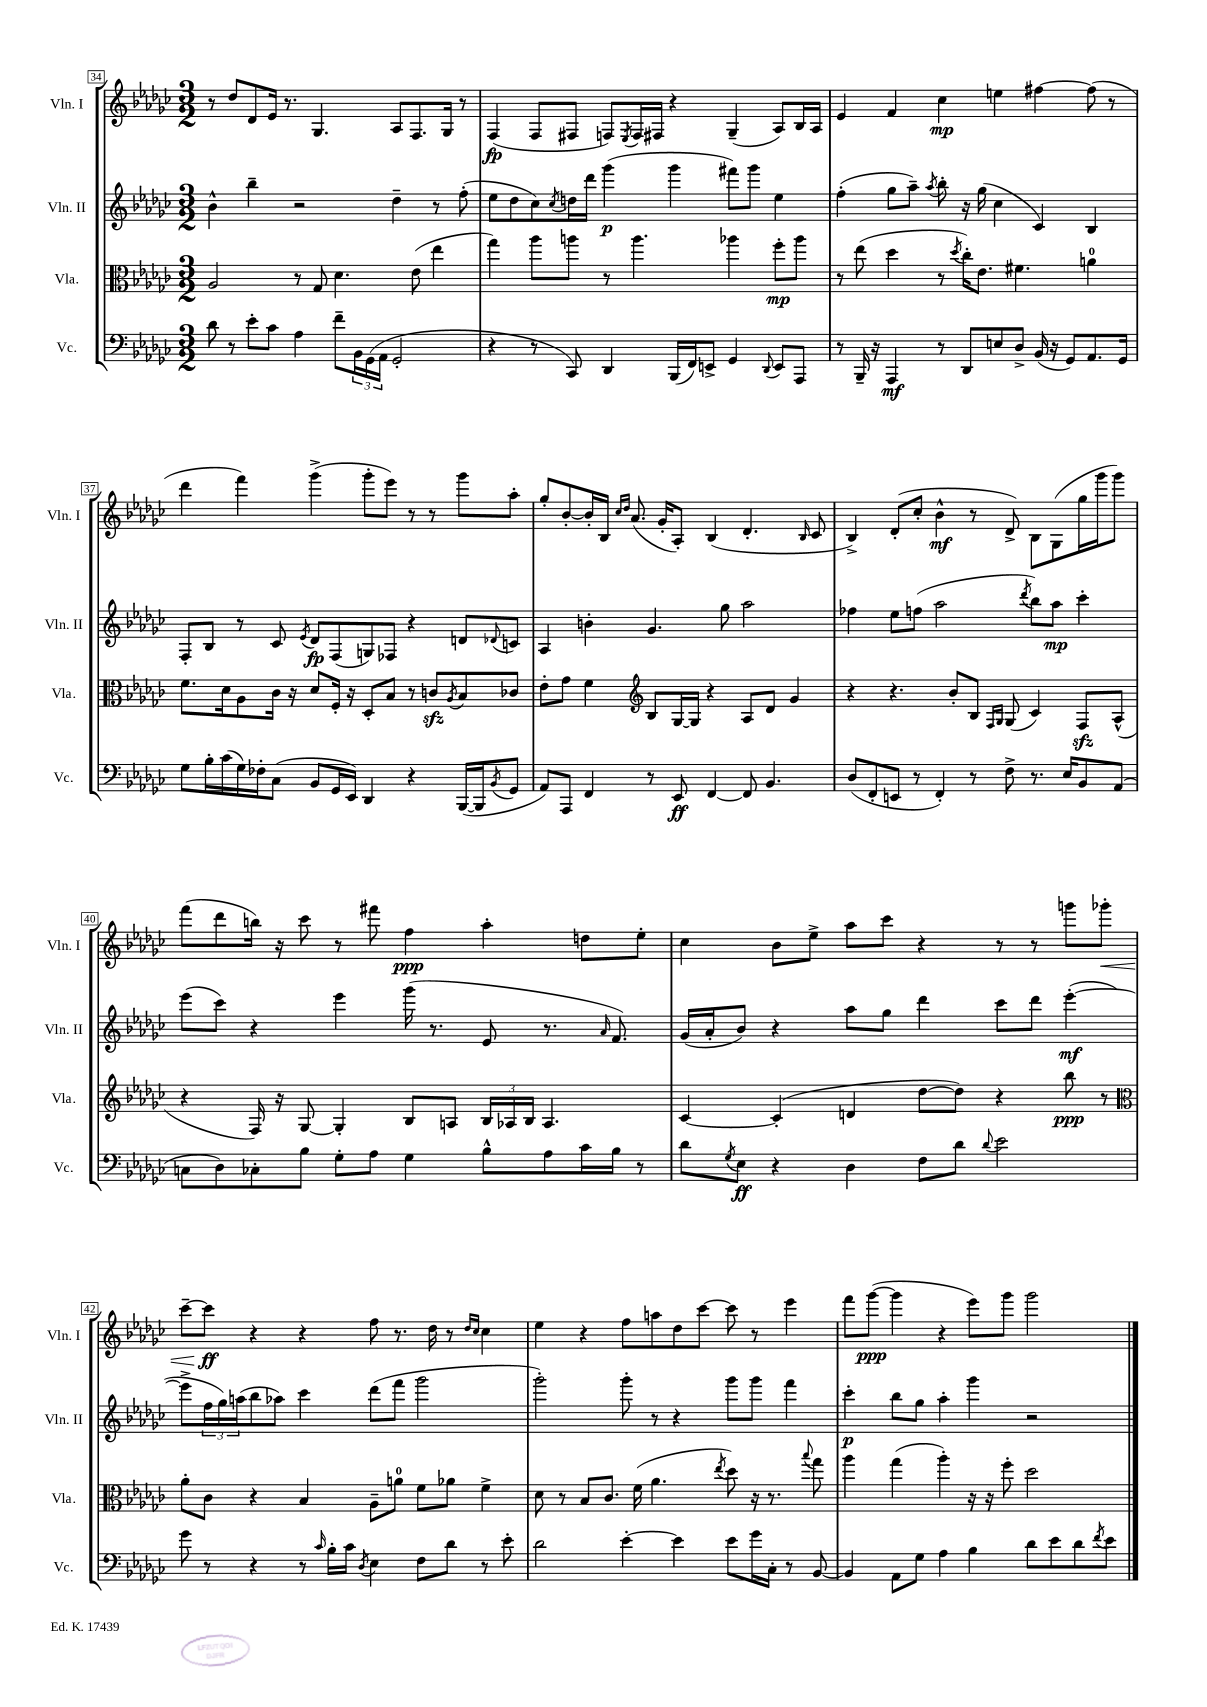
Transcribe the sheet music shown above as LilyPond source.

<<
\new StaffGroup <<
\new Staff = "s0" \with { instrumentName = "Vln. I" shortInstrumentName = "Vln. I" } {
    \clef treble \key ges \major \numericTimeSignature \time 3/2
    r8 des''8 des'8 ees'16 r8. ges4. aes8 f8. ges16 r8 |
    f4\fp( f8 fis8 f8) \acciaccatura { ees8 } f16 fis16 r4 ges4--( aes8) bes16 aes16 |
    ees'4 f'4 ces''4\mp e''4 fis''4~ fis''8( r8 |
    des'''4 f'''4) ges'''4->( ges'''8-. ees'''8) r8 r8 ges'''8 aes''8-. |
    ges''8-. bes'8~-. bes'16-. bes16 \grace { ces''16 des''16 } aes'8.( ges'16-. aes8-.) bes4( des'4.-. \grace { bes16 } ces'8 |
    bes4->) des'8-.( ces''8-. bes'4-^\mf r8 des'8->) bes8 ges8( ges''16 ges'''16 ges'''8) |
    f'''8( des'''8 b''16) r16 ces'''8 r8 fis'''8 f''4\ppp aes''4-. d''8 ees''8-. |
    ces''4 bes'8 ees''8-> aes''8 ces'''8 r4 r8 r8 g'''8 ges'''8-.\< |
    ces'''8~-- ces'''8\ff\! r4 r4 f''8 r8. des''16 r8 \grace { des''16 ces''16 } ces''4 |
    ees''4 r4 f''8 a''8 des''8 ces'''8~ ces'''8 r8 ees'''4 |
    f'''8 ges'''8~\ppp( ges'''4 r4 ees'''8) ges'''8 ges'''2 \bar "|." |
}
\new Staff = "s1" \with { instrumentName = "Vln. II" shortInstrumentName = "Vln. II" } {
    \clef treble \key ges \major \numericTimeSignature \time 3/2
    bes'4-^ bes''4-- r2 des''4-- r8 f''8-.( |
    ees''8 des''8 ces''8) \acciaccatura { ces''8 } d''16 des'''16 ges'''4\p( ges'''4 fis'''8) ges'''8 ees''4 |
    f''4-.( ges''8 aes''8--) \acciaccatura { aes''8 } bes''8-. r16 ges''16( ces''4 ces'4) bes4 |
    f8-. bes8 r8 ces'8 \acciaccatura { ees'8 } des'8\fp f8( g8) fes8 r4 d'8 \appoggiatura { des'8 } c'8 |
    aes4 b'4-. ges'4. ges''8 aes''2 |
    fes''4 ees''8 f''8( aes''2 \acciaccatura { des'''8 } bes''8) aes''8\mp ces'''4-. |
    ees'''8( ces'''8) r4 ees'''4 ges'''16( r8. ees'8 r8. \grace { aes'16 } f'8.) |
    ges'16( aes'16-. bes'8) r4 aes''8 ges''8 des'''4 ces'''8 des'''8 ees'''4~-.\mf( |
    ees'''8-> \tuplet 3/2 { f''16 ges''16) a''16( } bes''8 aes''8) ces'''4 des'''8( f'''8 ges'''2 |
    ges'''2-.) ges'''8-. r8 r4 ges'''8 ges'''8 f'''4 |
    ces'''4-.\p bes''8 ges''8 aes''4-. ges'''4 r2 \bar "|." |
}
\new Staff = "s2" \with { instrumentName = "Vla." shortInstrumentName = "Vla." } {
    \clef alto \key ges \major \numericTimeSignature \time 3/2
    aes2 r8 ges8 des'4. ees'8( ees''4 |
    ges''4) aes''8 a''8 r8 a''4. aes''4 f''8-.\mp aes''8 |
    r8 ees''8( des''4 r8 \acciaccatura { des''8 } ces''16-.) ees'8. fis'4. a'4-0 |
    f'8. des'16 aes8 ces'16 r16 des'8 f16-. r16 des8-. bes8 r8 c'8\sfz \acciaccatura { aes8 } bes8 ces'8 |
    ees'8-. ges'8 f'4 \clef treble bes8 ges16~ ges16 r4 aes8 des'8 ges'4 |
    r4 r4. bes'8-. bes8 \grace { f16 ges16 } ges8( ces'4) f8\sfz aes8-^( |
    r4 f16) r16 ges8~ ges4-. bes8 a8 \tuplet 3/2 { bes16 aes16 bes16 } aes4. |
    ces'4~ ces'4-.( d'4 des''8~ des''8) r4 bes''8\ppp r8 |
    \clef alto aes'8-. ces'8 r4 bes4 aes8-- a'8-0 f'8 aes'8 f'4-> |
    des'8 r8 bes8 ces'8. f'16( aes'4. \acciaccatura { ees''8 } des''8) r16 r8. \appoggiatura { bes''8 } ges''8 |
    aes''4 ges''4( aes''4-.) r16 r16 f''8-. des''2 \bar "|." |
}
\new Staff = "s3" \with { instrumentName = "Vc." shortInstrumentName = "Vc." } {
    \clef bass \key ges \major \numericTimeSignature \time 3/2
    des'8 r8 ees'8-. ces'8 aes4 f'8-- \tuplet 3/2 { bes,16 ges,16( aes,16 } ges,2-. |
    r4 r8 ces,8) des,4 bes,,16( f,16) e,8-> ges,4 \appoggiatura { des,8 } e,8 aes,,8 |
    r8 bes,,16-- r16 aes,,4\mf r8 des,8 e8 des8-> bes,16( r16 ges,8) aes,8. ges,16 |
    ges8 bes16-. ces'16( ges16) fes16-. ces8( bes,8 ges,16 ees,16) des,4 r4 bes,,16~( bes,,16 \acciaccatura { bes,8 } ges,8 |
    aes,8) aes,,8 f,4 r8 ees,8\ff f,4~ f,8 bes,4. |
    des8( f,8-. e,8 r8 f,4-.) r8 f8-> r8. ees16 bes,8 aes,8( |
    c8 des8) ces8-. bes8 ges8-. aes8 ges4 bes8-^ aes8 ces'16 bes16 r8 |
    des'8 \acciaccatura { ges8 } ees8\ff r4 des4 f8 des'8 \appoggiatura { des'8 } ees'2 |
    ges'8 r8 r4 r8 \grace { ces'16 } bes16-. ces'16 \acciaccatura { des8 } ees4 f8 des'8 r8 ees'8-. |
    des'2 ees'4~-. ees'4 ees'8 ges'16 ces16-. r8 bes,8~ |
    bes,4 aes,8 ges8 aes4 bes4 des'8 ees'8 des'8 \acciaccatura { f'8 } ees'8 \bar "|." |
}
>>
>>
\layout { \context { \Score currentBarNumber = #34 \override BarNumber.stencil = #(make-stencil-boxer 0.1 0.3 ly:text-interface::print) } }
